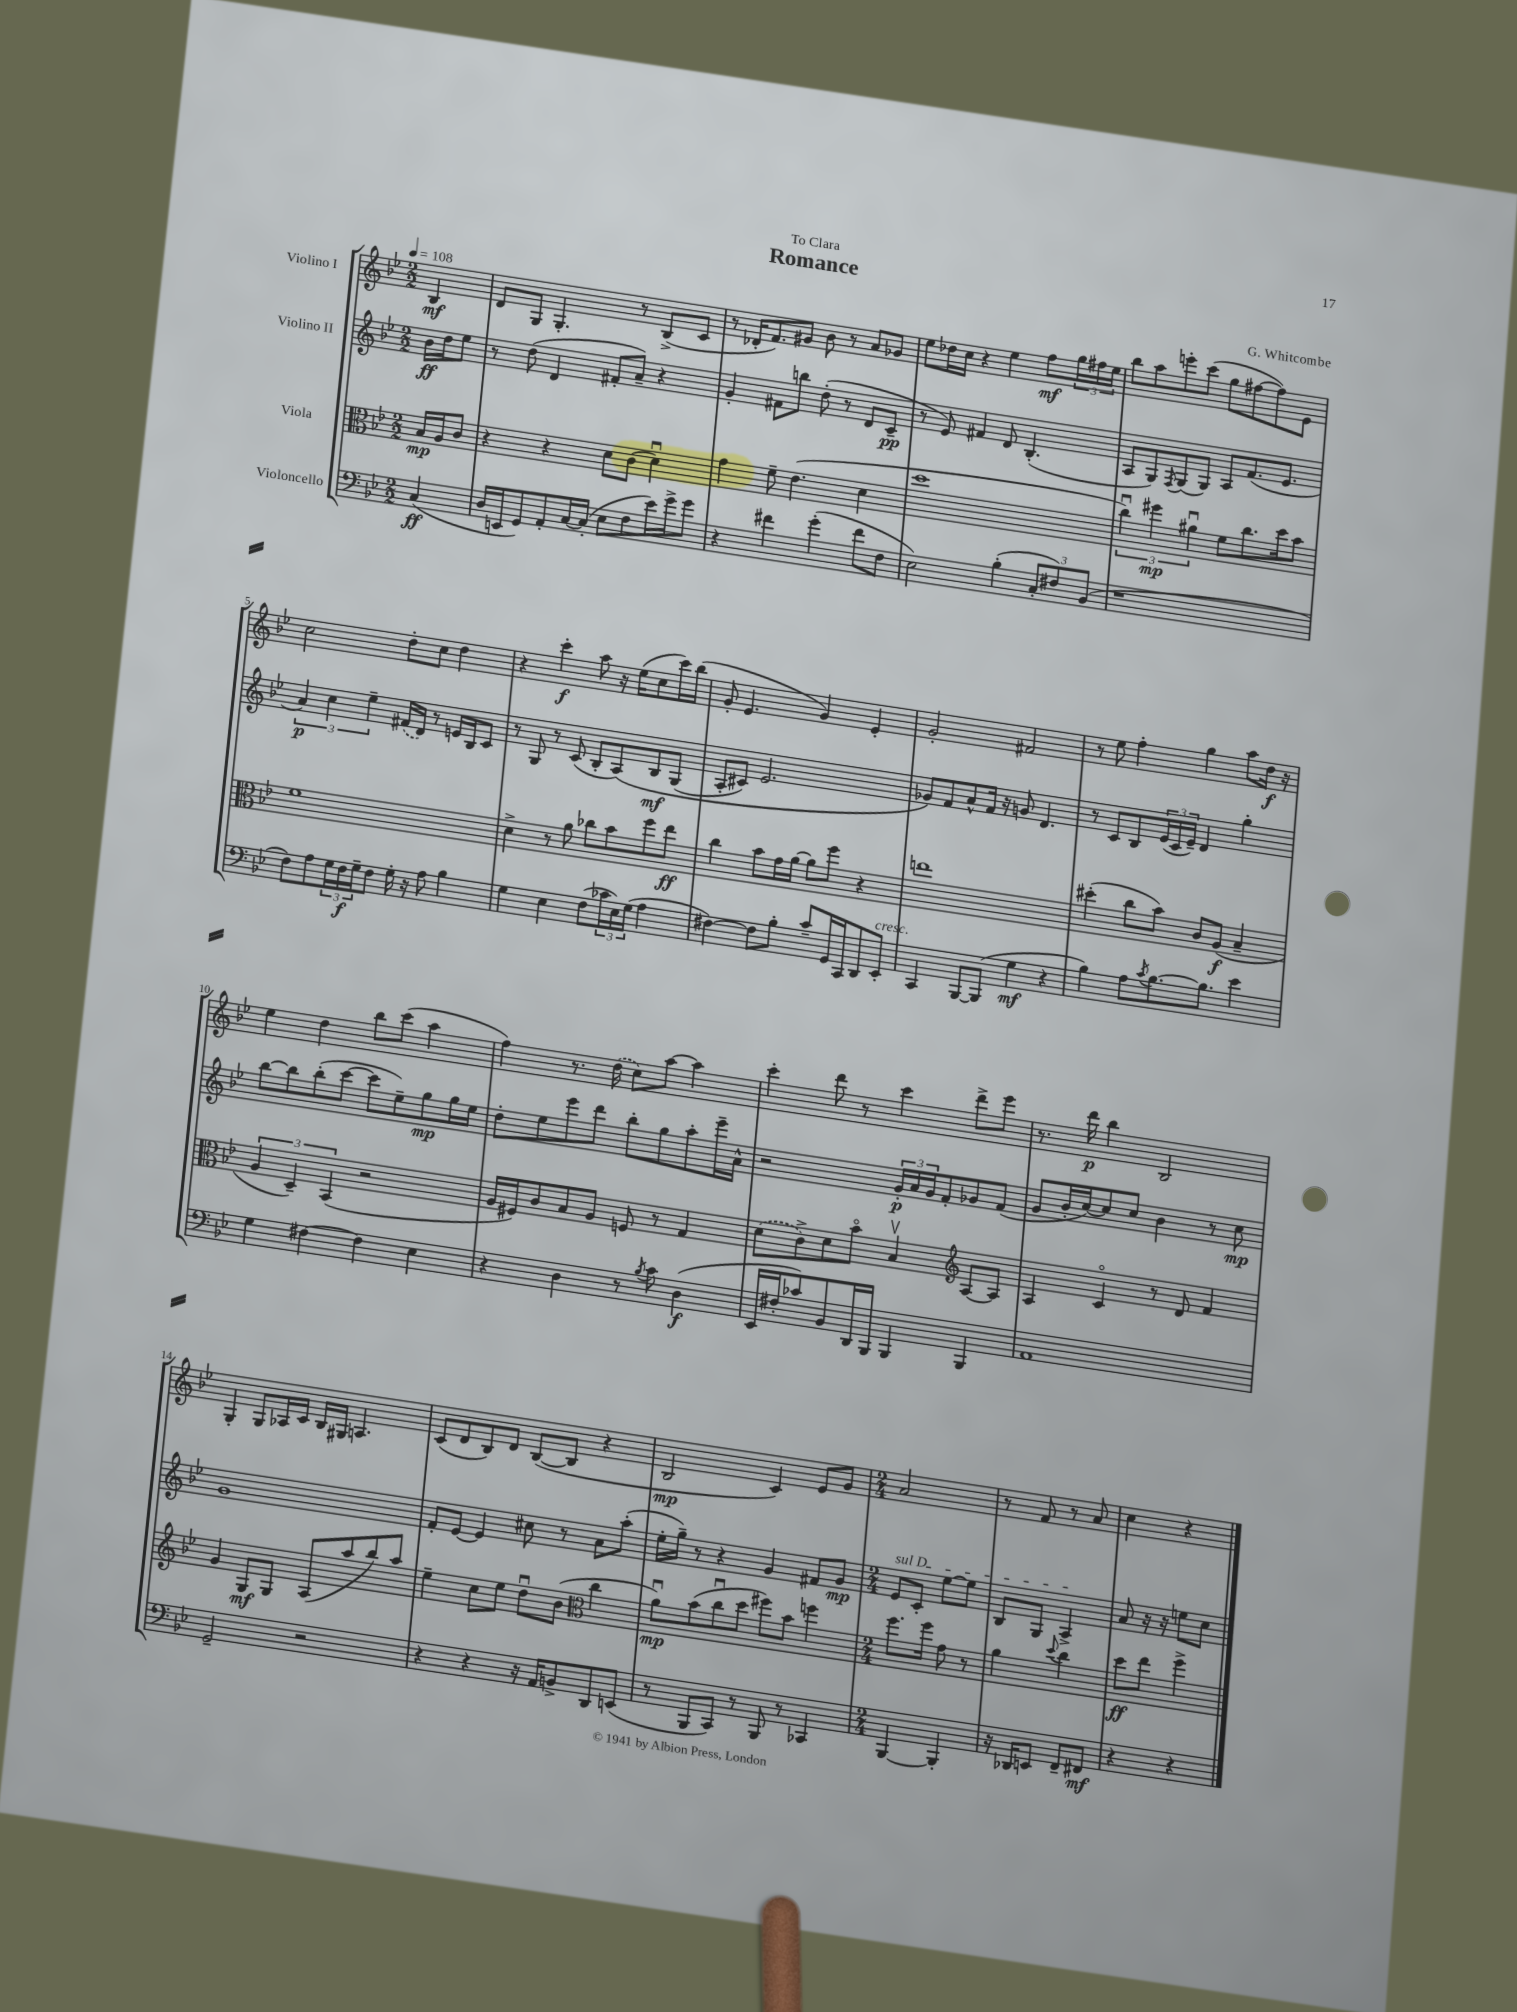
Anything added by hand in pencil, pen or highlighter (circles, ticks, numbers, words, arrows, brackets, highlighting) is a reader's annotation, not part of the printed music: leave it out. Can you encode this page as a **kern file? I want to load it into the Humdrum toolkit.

**kern	**dynam	**kern	**dynam	**kern	**dynam	**kern	**dynam
*part4	*part4	*part3	*part3	*part2	*part2	*part1	*part1
*staff4	*staff4	*staff3	*staff3	*staff2	*staff2	*staff1	*staff1
*I"Violoncello	*	*I"Viola	*	*I"Violino II	*	*I"Violino I	*
*clefF4	*	*clefC3	*	*clefG2	*	*clefG2	*
*k[b-e-]	*	*k[b-e-]	*	*k[b-e-]	*	*k[b-e-]	*
*M2/2	*	*M2/2	*	*M2/2	*	*M2/2	*
*MM108	*	*MM108	*	*MM108	*	*MM108	*
=	=	=	=	=	=	=	=
(4C/	ff	16B-/LL	mp	16b-\LL	ff	4B-/	mf
.	.	16A/J	.	16dd\J	.	.	.
.	.	8c/J	.	8ee-\J	.	.	.
=1	=1	=1	=1	=1	=1	=1	=1
16D/LL	.	4r	.	8r	.	8d/L	.
16EEn/J	.	.	.	.	.	.	.
8GG/)	.	.	.	(8dd\	.	8G/J	.
8AA'/	.	4r	.	4d/	.	4.G'/	.
[16C/L	.	.	.	.	.	.	.
(16C'/JJ]	.	.	.	.	.	.	.
8E-\L	.	8d\L	.	8f#X'/L	.	.	.
8F\	.	(8c\J	.	8a~/J)	.	8r	.
16e-\L)	.	4du\)	.	4r	.	(8B-^/L	.
16g^\J	.	.	.	.	.	.	.
8g\J	.	.	.	.	.	8c/J	.
=2	=2	=2	=2	=2	=2	=2	=2
4r	.	4g\	.	4g'/	.	8r	.
.	.	.	.	.	.	16d-X'/KL	.
.	.	.	.	.	.	8.f/)	.
4f#X\	.	8f~\	.	8f#X\L	.	.	.
.	.	(4.e-\	.	8bbn\J	.	8g#X/J	.
(4g'\	.	.	.	(8dd'\	.	8b-\	.
.	.	.	.	8r	.	8r	.
8f#\L	.	4d\	.	8d/L	.	8a/L	.
8F\J	.	.	.	8c~/J	pp	8g-X/J	.
=3	=3	=3	=3	=3	=3	=3	=3
2E-\)	.	1dd	.	8r	.	8ee-\L	.
.	.	.	.	8e-/)	.	16dd-X\L	.
.	.	.	.	.	.	16cc\JJ	.
.	.	.	.	4f#X/	.	4r	.
(4B-'\	.	.	.	8d/	.	4ee-\	.
.	.	.	.	(4.B-'/	.	.	.
12C'/L	.	.	.	.	.	8ff\L	mf
12F#X/)	.	.	.	.	.	.	.
.	.	.	.	.	.	24gg\L	.
(12BB-/J	.	.	.	.	.	24ff#X\	.
.	.	.	.	.	.	24ee-\JJ	.
=4	=4	=4	=4	=4	=4	=4	=4
1r	.	6ccu\)	.	8A/L	.	8bb-\L	.
.	.	.	.	8G/)	.	8aa\	.
.	.	6ff#X\	mp	.	.	.	.
.	.	.	.	8qF/	.	.	.
.	.	.	.	(8G/	.	8eeen'\	.
.	.	6a#Xu\	.	.	.	.	.
.	.	.	.	8G/J)	.	(8ccc\J	.
.	.	8f\L	.	8A/L	.	8gg\L	.
.	.	8.cc\	.	(8.f/	.	[8ff#X\	.
.	.	.	.	.	.	8ff#\])	.
.	.	16dd\k	.	8.e-/J	.	.	.
.	.	8b-\J	.	.	.	8e-\J	.
!!LO:LB:g=z
=5	=5	=5	=5	=5	=5	=5	=5
8F\L)	.	1f	.	6a/)	p	2cc\	.
8A\	.	.	.	.	.	.	.
.	.	.	.	6cc\	.	.	.
24G\L	.	.	.	.	.	.	.
24F\	f	.	.	.	.	.	.
24G~\J	.	.	.	6ee-~\	.	.	.
8F\J	.	.	.	.	.	.	.
16G'\	.	.	.	(16f#X/LL	.	8dd'\L	.
16r	.	.	.	16d/JJ)	.	.	.
8A\	.	.	.	8r	.	8cc\J	.
4B-\	.	.	.	16en/LL	.	4dd\	.
.	.	.	.	16B-/J	.	.	.
.	.	.	.	8c/J	.	.	.
=6	=6	=6	=6	=6	=6	=6	=6
4G\	.	4d^\	.	8r	.	4r	.
.	.	.	.	8G/	.	.	.
4E-\	.	8r	.	8r	.	4ccc'\	f
.	.	8a\	.	(8c/	.	.	.
(8F\L	.	8cc-X\L	.	8B-'/L	.	8aa\	.
24c-X\L	.	8b-\	.	(8A/)	.	16r	.
24E-\)	.	.	.	.	.	.	.
.	.	.	.	.	.	(16ee-\KL	.
(24G\JJ	.	.	.	.	.	.	.
4A\	.	8ff\	.	8B-/	mf	8cc\	.
.	.	8ee-\J	ff	(8G/J	.	16ccc\L)	.
.	.	.	.	.	.	(16bb-\JJ	.
=7	=7	=7	=7	=7	=7	=7	=7
[4F#X\)	.	4cc\	.	8A'/L	.	8g'/	.
.	.	.	.	8c#X/J)	.	4.e-/	.
8F#\L]	.	8b-\L	.	2.e-/	.	.	.
8B-'\J	.	16g\L	.	.	.	.	.
.	.	[16a\JJ	.	.	.	.	.
8c~/L	.	8a\L]	.	.	.	4g/)	.
16GG/L	.	8ff\J	.	.	.	.	.
16CC/J	.	.	.	.	.	.	.
8DD/	.	4r	.	.	.	4e-'/	.
!LO:TX:a:i:t=cresc.	!	!	!	!	!	!	!
8EE-'/J	.	.	.	.	.	.	.
=8	=8	=8	=8	=8	=8	=8	=8
4CC/	.	1een	.	8g-X/L)	.	2g'/	.
.	.	.	.	8f/	.	.	.
[8BBB-/L	.	.	.	8a^^/	.	.	.
(8BBB-/J]	.	.	.	16f/Jk	.	.	.
.	.	.	.	16r	.	.	.
4G\	mf	.	.	8gn/	.	2f#X/	.
.	.	.	.	4.d/	.	.	.
4r	.	.	.	.	.	.	.
=9	=9	=9	=9	=9	=9	=9	=9
4B-\)	.	(4dd#X'\	.	8r	.	8r	.
.	.	.	.	8c/L	.	8ee-\	.
8A\L	.	8cc\L	.	8B-/	.	4ff'\	.
8qc/	.	.	.	.	.	.	.
[8.B-\	.	8b-\J)	.	(24e-/L	.	.	.
.	.	.	.	24c/	.	.	.
.	.	.	.	24e-~/JJ)	.	.	.
.	.	8c/L	.	4d/	.	4gg\	.
8.B-\J]	.	.	.	.	.	.	.
.	.	(8A/J	f	.	.	.	.
4e-\	.	4B-~/	.	4gg'\	.	8aa\L	.
.	.	.	.	.	.	16dd\Jk	f
.	.	.	.	.	.	16r	.
!!LO:LB:g=z
=10	=10	=10	=10	=10	=10	=10	=10
4G\	.	6A/	.	[8bb-\L	.	4ee-\	.
.	.	.	.	8bb-\]	.	.	.
.	.	6D~/)	.	.	.	.	.
[4F#X\	.	.	.	(8bb-'\	.	4dd\	.
.	.	(6BB-/	.	.	.	.	.
.	.	.	.	[8ccc\J	.	.	.
4F#\]	.	2r	.	8ccc\L]	.	8bb-\L	.
.	.	.	.	8ee-~\)	.	(8ccc\J	.
4E-\	.	.	.	8gg\	mp	4aa\	.
.	.	.	.	16gg\L	.	.	.
.	.	.	.	16ee-\JJ	.	.	.
=11	=11	=11	=11	=11	=11	=11	=11
4r	.	16A/LL	.	8dd'\L	.	4ff\)	.
.	.	16F#X/J)	.	.	.	.	.
.	.	8c/	.	8ee-\	.	.	.
4D\	.	8B-/	.	8eee-\	.	8.r	.
.	.	8A/J	.	8ddd\J	.	.	.
.	.	.	.	.	.	(16dd\	.
8r	.	8Fn/	.	8bb-'\L	.	8cc\L)	.
8qB-/	.	.	.	.	.	.	.
8c\	.	8r	.	8gg\	.	[8aa\J	.
(4D\	f	4G/	.	8aa'\	.	4aa\]	.
.	.	.	.	16eee-~\L	.	.	.
.	.	.	.	16a^^\JJ	.	.	.
=12	=12	=12	=12	=12	=12	=12	=12
16EE-/LL	.	(8d\L	.	2r	.	4ccc'\	.
16F#X'/J	.	.	.	.	.	.	.
8c-X/)	.	8c^\)	.	.	.	.	.
8BB-/	.	8d\	.	.	.	8ddd\	.
16DD/L	.	8b-\J	.	.	.	8r	.
16BBB-/JJ	.	.	.	.	.	.	.
4BBB-/	.	4B-v/	.	24g'/LL	p	4ccc\	.
.	.	.	.	24a/	.	.	.
.	.	.	.	24g/J	.	.	.
.	.	.	.	8f'/	.	.	.
*	*	*clefG2	*	*	*	*	*
4BBB-/	.	[8A/L	.	8g-X/	.	8ddd^\L	.
.	.	8A/J]	.	(8f/J	.	8eee-\J	.
=13	=13	=13	=13	=13	=13	=13	=13
1AA	.	4A/	.	8g/L	.	8.r	.
.	.	.	.	16b-'/L	.	.	.
.	.	.	.	[16cc/J)	.	16ddd\	p
.	.	4c/	.	8cc/]	.	4bb-\	.
.	.	.	.	8cc/J	.	.	.
.	.	8r	.	4b-\	.	2B-/	.
.	.	8d/	.	.	.	.	.
.	.	4f/	.	8r	.	.	.
.	.	.	.	8cc\	mp	.	.
!!LO:LB:g=z
=14	=14	=14	=14	=14	=14	=14	=14
2GG~/	.	4g/	.	1g	.	4G'/	.
.	.	8G/L	mf	.	.	8G/L	.
.	.	8G/J	.	.	.	16A-X/L	.
.	.	.	.	.	.	16c/JJ	.
2r	.	(8A/L	.	.	.	16B-/LL	.
.	.	.	.	.	.	16G#X/JJ	.
.	.	8aa/	.	.	.	4.An/	.
.	.	8bb-/)	.	.	.	.	.
.	.	8aa/J	.	.	.	.	.
=15	=15	=15	=15	=15	=15	=15	=15
4r	.	4ee-~\	.	8f'/L	.	(8c/L	.
.	.	.	.	[8e-/J	.	8d/	.
4r	.	8cc\L	.	4e-/]	.	8B-/)	.
.	.	8ee-\J	.	.	.	8d/J	.
16r	.	8ddu\L	.	8cc#X\	.	([8B-/L	.
16AA/KL	.	.	.	.	.	.	.
8BBn^/	.	(8b-\J	.	8r	.	8B-/J]	.
*	*	*clefC3	*	*	*	*	*
8DD/	.	4cc\	.	8a\L	.	4r	.
(8EEn/J	.	.	.	(8aa'\J	.	.	.
=16	=16	=16	=16	=16	=16	=16	=16
8r	.	8au\L)	mp	16ee-'\LL	.	2B-/	mp
.	.	.	.	16gg~\JJ)	.	.	.
8BBB-/L	.	(8b-\	.	8r	.	.	.
8CC/J)	.	8ccu\	.	4r	.	.	.
8r	.	8dd\J	.	.	.	.	.
8BBB-/	.	8ff#X\L)	.	4g/	.	4c/)	.
8r	.	8b-\J	.	.	.	.	.
4CC-X/	.	4ffn\	.	8f#X/L	.	8e-/L	.
.	.	.	.	8g/J	mp	8g/J	.
=17	=17	=17	=17	=17	=17	=17	=17
*M2/4	*	*M2/4	*	*M2/4	*	*M2/4	*
!	!	!	!	!LO:TX:a:i:t=sul D	!	!	!
[4BBB-/	.	8.ff\L	.	8e-/L	.	2a/	.
.	.	.	.	8c'/J	.	.	.
.	.	16ff\Jk	.	.	.	.	.
4BBB-'/]	.	8g\	.	[8ee-\L	.	.	.
.	.	8r	.	8ee-\J]	.	.	.
=18	=18	=18	=18	=18	=18	=18	=18
16r	.	4a\	.	8B-/L	.	8r	.
16DD-X/KL	.	.	.	.	.	.	.
8EEn/J	.	.	.	8G/J	.	8f/	.
.	.	8qqdd/	.	.	.	.	.
8FF~/L	.	4cc\	.	4A^/	.	8r	.
8FF#X/J	mf	.	.	.	.	8a/	.
=19	=19	=19	=19	=19	=19	=19	=19
4r	.	8dd\L	ff	8a/	.	4cc\	.
.	.	8ee-\J	.	16r	.	.	.
.	.	.	.	16r	.	.	.
4r	.	4ff^\	.	8een\L	.	4r	.
.	.	.	.	8cc\J	.	.	.
==	==	==	==	==	==	==	==
*-	*-	*-	*-	*-	*-	*-	*-
